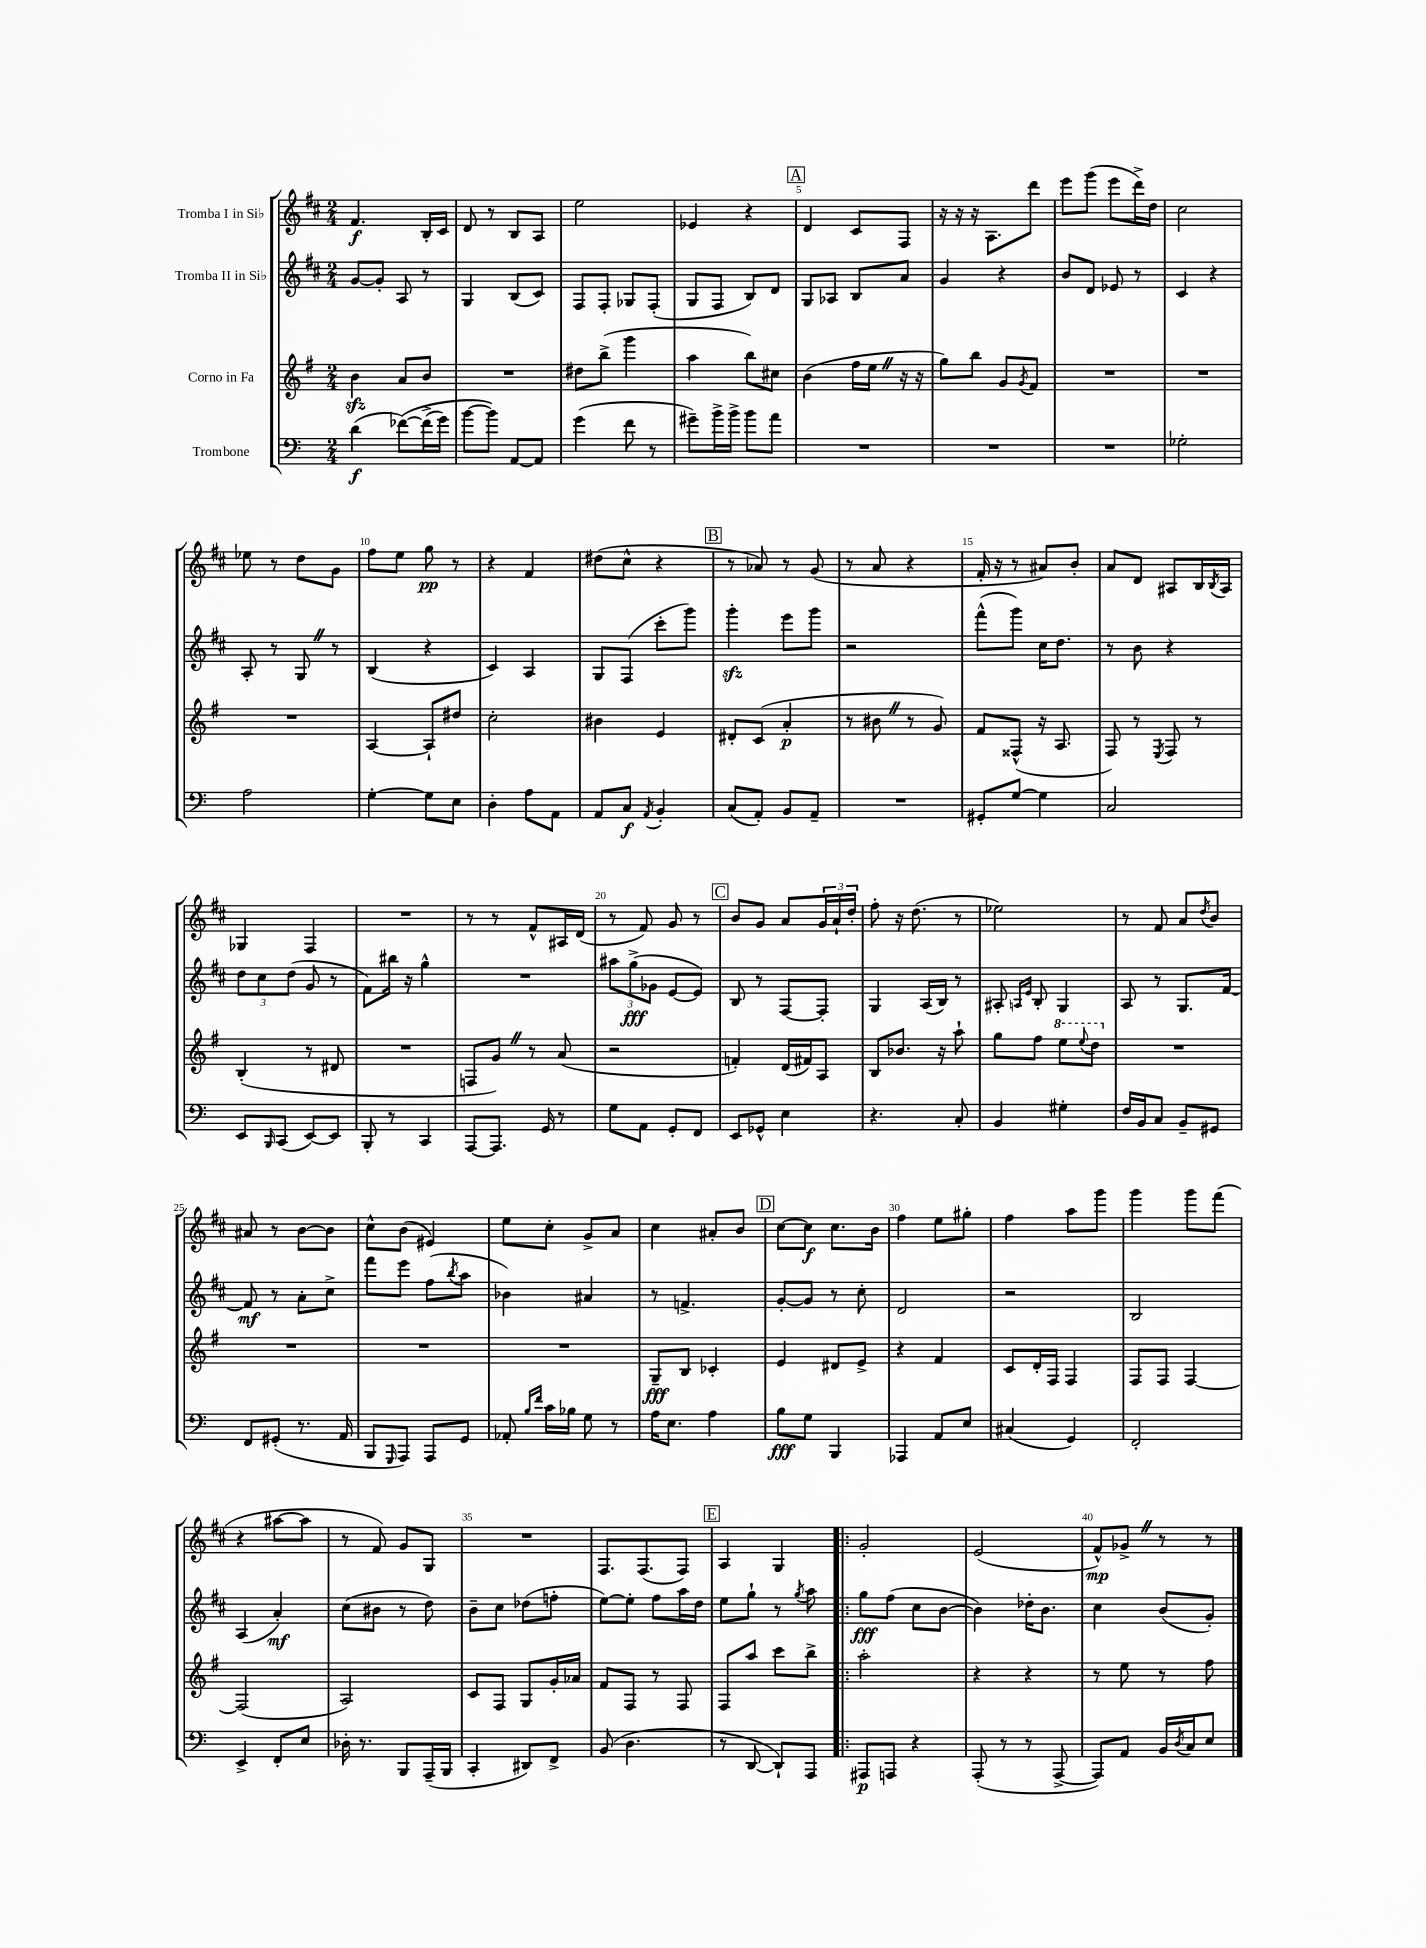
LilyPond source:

<<
\new StaffGroup <<
\new Staff = "s0" \with { instrumentName = "Tromba I in Sib" } {
    \clef treble \key d \major \numericTimeSignature \time 2/4
    fis'4.\f b16-. cis'16 |
    d'8 r8 b8 a8 |
    e''2 |
    ees'4 r4 |
    \mark \markup { \box "A" } d'4 cis'8 fis8 |
    r16 r16 r16 a8. d'''8 |
    e'''8 g'''8( e'''8 d'''16->) d''16 |
    cis''2 |
    ees''8 r8 d''8 g'8 |
    fis''8 e''8 g''8\pp r8 |
    r4 fis'4 |
    dis''8( cis''8-^ r4 |
    \mark \markup { \box "B" } r8 aes'8) r8 g'8( |
    r8 a'8 r4 |
    fis'16-. r16 r8 ais'8) b'8-. |
    a'8 d'8 ais8 b16 \acciaccatura { b8 } ais16 |
    ges4 fis4 |
    R2 |
    r8 r8 fis'8-^ ais16 d'16( |
    r8 fis'8) g'8 r8 |
    \mark \markup { \box "C" } b'8 g'8 a'8 \tuplet 3/2 { g'16 a'16-! d''16-. } |
    fis''8-. r16 d''8.( r8 |
    ees''2) |
    r8 fis'8 a'8 \acciaccatura { d''8 } b'8 |
    ais'8 r8 b'8~ b'8 |
    cis''8-^ b'8( eis'4) |
    e''8 cis''8-. g'8-> a'8 |
    cis''4 ais'8-. b'8 |
    \mark \markup { \box "D" } cis''8~ cis''8\f cis''8. b'16 |
    fis''4 e''8 gis''8-. |
    fis''4 a''8 g'''8 |
    g'''4 g'''8 fis'''8( |
    r4 ais''8~ ais''8 |
    r8 fis'8) g'8 g8 |
    R2 |
    fis8. fis8.( fis8) |
    \mark \markup { \box "E" } a4 g4 |
    \bar ".|:" g'2-. |
    e'2( |
    fis'8-^\mp) ges'8-> \once \override BreathingSign.text = \markup { \musicglyph "scripts.caesura.straight" } \breathe r8 r8 \bar "|." |
}
\new Staff = "s1" \with { instrumentName = "Tromba II in Sib" } {
    \clef treble \key d \major \numericTimeSignature \time 2/4
    g'8~ g'8-. a8 r8 |
    g4 b8( cis'8) |
    fis8 fis8-. ges8 fis8-.( |
    g8 fis8 b8) d'8 |
    \mark \markup { \box "A" } g8 aes8 b8 a'8 |
    g'4 r4 |
    b'8 d'8 ees'8 r8 |
    cis'4 r4 |
    a8-. r8 g8 \once \override BreathingSign.text = \markup { \musicglyph "scripts.caesura.straight" } \breathe r8 |
    b4( r4 |
    cis'4) a4 |
    g8 fis8( cis'''8-. g'''8) |
    \mark \markup { \box "B" } g'''4-.\sfz e'''8 g'''8 |
    r2 |
    fis'''8-^( g'''8) cis''16 d''8. |
    r8 b'8 r4 |
    \tuplet 3/2 { d''8 cis''8 d''8( } g'8 r8 |
    fis'8) bis''16 r16 g''4-^ |
    R2 |
    \tuplet 3/2 { ais''8 g''8->\fff( ges'8 } e'8~ e'8) |
    \mark \markup { \box "C" } b8 r8 fis8~ fis8-. |
    g4 a16( b16) r8 |
    ais8-. \grace { a16 e'16 } b8-. g4 |
    a8 r8 g8. fis'16~ |
    fis'8\mf r8 a'8-. cis''8-> |
    fis'''8 e'''8 fis''8( \acciaccatura { b''8 } a''8 |
    bes'4) ais'4 |
    r8 f'4.-> |
    \mark \markup { \box "D" } g'8~-. g'8 r8 cis''8-. |
    d'2 |
    r2 |
    b2 |
    a4( a'4-.\mf) |
    cis''8( bis'8 r8 d''8) |
    b'8-- cis''8 des''8( f''8-. |
    e''8~) e''8-. fis''8 a''16 d''16 |
    \mark \markup { \box "E" } e''8 g''8-! r8 \acciaccatura { g''8 } a''8 |
    \bar ".|:" g''8\fff fis''8( cis''8 b'8~ |
    b'4) des''16-. b'8. |
    cis''4 b'8( g'8-.) \bar "|." |
}
\new Staff = "s2" \with { instrumentName = "Corno in Fa" } {
    \clef treble \key g \major \numericTimeSignature \time 2/4
    b'4\sfz a'8 b'8 |
    R2 |
    dis''8 b''8->( g'''4 |
    a''4 b''8) cis''8 |
    \mark \markup { \box "A" } b'4( fis''16 e''16 \once \override BreathingSign.text = \markup { \musicglyph "scripts.caesura.straight" } \breathe r16 r16 |
    g''8) b''8 g'8 \acciaccatura { g'8 } fis'8 |
    R2 |
    R2 |
    R2 |
    a4~ a8-! dis''8 |
    c''2-. |
    bis'4 e'4 |
    \mark \markup { \box "B" } dis'8-. c'8( a'4-.\p |
    r8 bis'8 \once \override BreathingSign.text = \markup { \musicglyph "scripts.caesura.straight" } \breathe r8 g'8) |
    fis'8 fisis8-^( r16 a8. |
    fis8) r8 \acciaccatura { e8 } fis8 r8 |
    b4-.( r8 dis'8 |
    R2 |
    f8 g'8) \once \override BreathingSign.text = \markup { \musicglyph "scripts.caesura.straight" } \breathe r8 a'8( |
    r2 |
    \mark \markup { \box "C" } f'4-.) d'16( fis'16) a8 |
    b8 bes'8. r16 a''8-! |
    g''8 fis''8 \ottava #1 e'''8 \appoggiatura { e'''8 } d'''8 \ottava #0 |
    R2 |
    R2 |
    R2 |
    R2 |
    g8--\fff b8 ces'4-. |
    \mark \markup { \box "D" } e'4 dis'8 e'8-> |
    r4 fis'4 |
    c'8 d'16-. fis16 fis4 |
    fis8 fis8 fis4~ |
    fis2( |
    a2) |
    c'8 fis8 g8 g'16-. aes'16 |
    fis'8 fis8 r8 fis8 |
    \mark \markup { \box "E" } fis8 a''8 c'''8 b''8-> |
    \bar ".|:" a''2-. |
    r4 r4 |
    r8 e''8 r8 fis''8 \bar "|." |
}
\new Staff = "s3" \with { instrumentName = "Trombone" } {
    \clef bass \key c \major \numericTimeSignature \time 2/4
    d'4\f( fes'8~)\( fes'16->( g'16) |
    b'8~ b'8\) a,8~ a,8 |
    g'4( f'8 r8 |
    gis'8--) b'16-> b'16-> b'8 a'8 |
    \mark \markup { \box "A" } R2 |
    R2 |
    R2 |
    ges2-. |
    a2 |
    g4~-. g8 e8 |
    d4-. a8 a,8 |
    a,8 c8\f \acciaccatura { a,8 } b,4-. |
    \mark \markup { \box "B" } c8( a,8-.) b,8 a,8-- |
    R2 |
    gis,8-. g8~ g4 |
    c2 |
    e,8 \grace { b,,16 } c,8( e,8~) e,8 |
    b,,8-. r8 c,4 |
    a,,8~ a,,8. g,16 r8 |
    g8 a,8 g,8-. f,8 |
    \mark \markup { \box "C" } e,8 ges,8-^ e4 |
    r4. c8-. |
    b,4 gis4-. |
    f16 b,16 c8 b,8-- gis,8 |
    f,8 gis,8-.( r8. a,16 |
    b,,8 \grace { g,,16 } a,,8) a,,8 g,8 |
    aes,8-. \grace { b16 f'16 } c'16 bes16 g8 r8 |
    a16 e8. a4 |
    \mark \markup { \box "D" } b8\fff g8 b,,4 |
    aes,,4 a,8 e8 |
    cis4( g,4) |
    f,2-. |
    e,4-> f,8-. e8 |
    des16-. r8. b,,8 a,,16--( b,,16 |
    c,4-. dis,8) f,8-> |
    b,8( d4. |
    \mark \markup { \box "E" } r8 d,8~ d,8-!) a,,8 |
    \bar ".|:" ais,,8\p a,,8 r4 |
    a,,8-.( r8 r8 a,,8~-> |
    a,,8) a,8 b,16 \acciaccatura { d8 } c16 e8 \bar "|." |
}
>>
>>
\layout { \context { \Score \override BarNumber.break-visibility = ##(#f #t #t) barNumberVisibility = #(every-nth-bar-number-visible 5) } }
